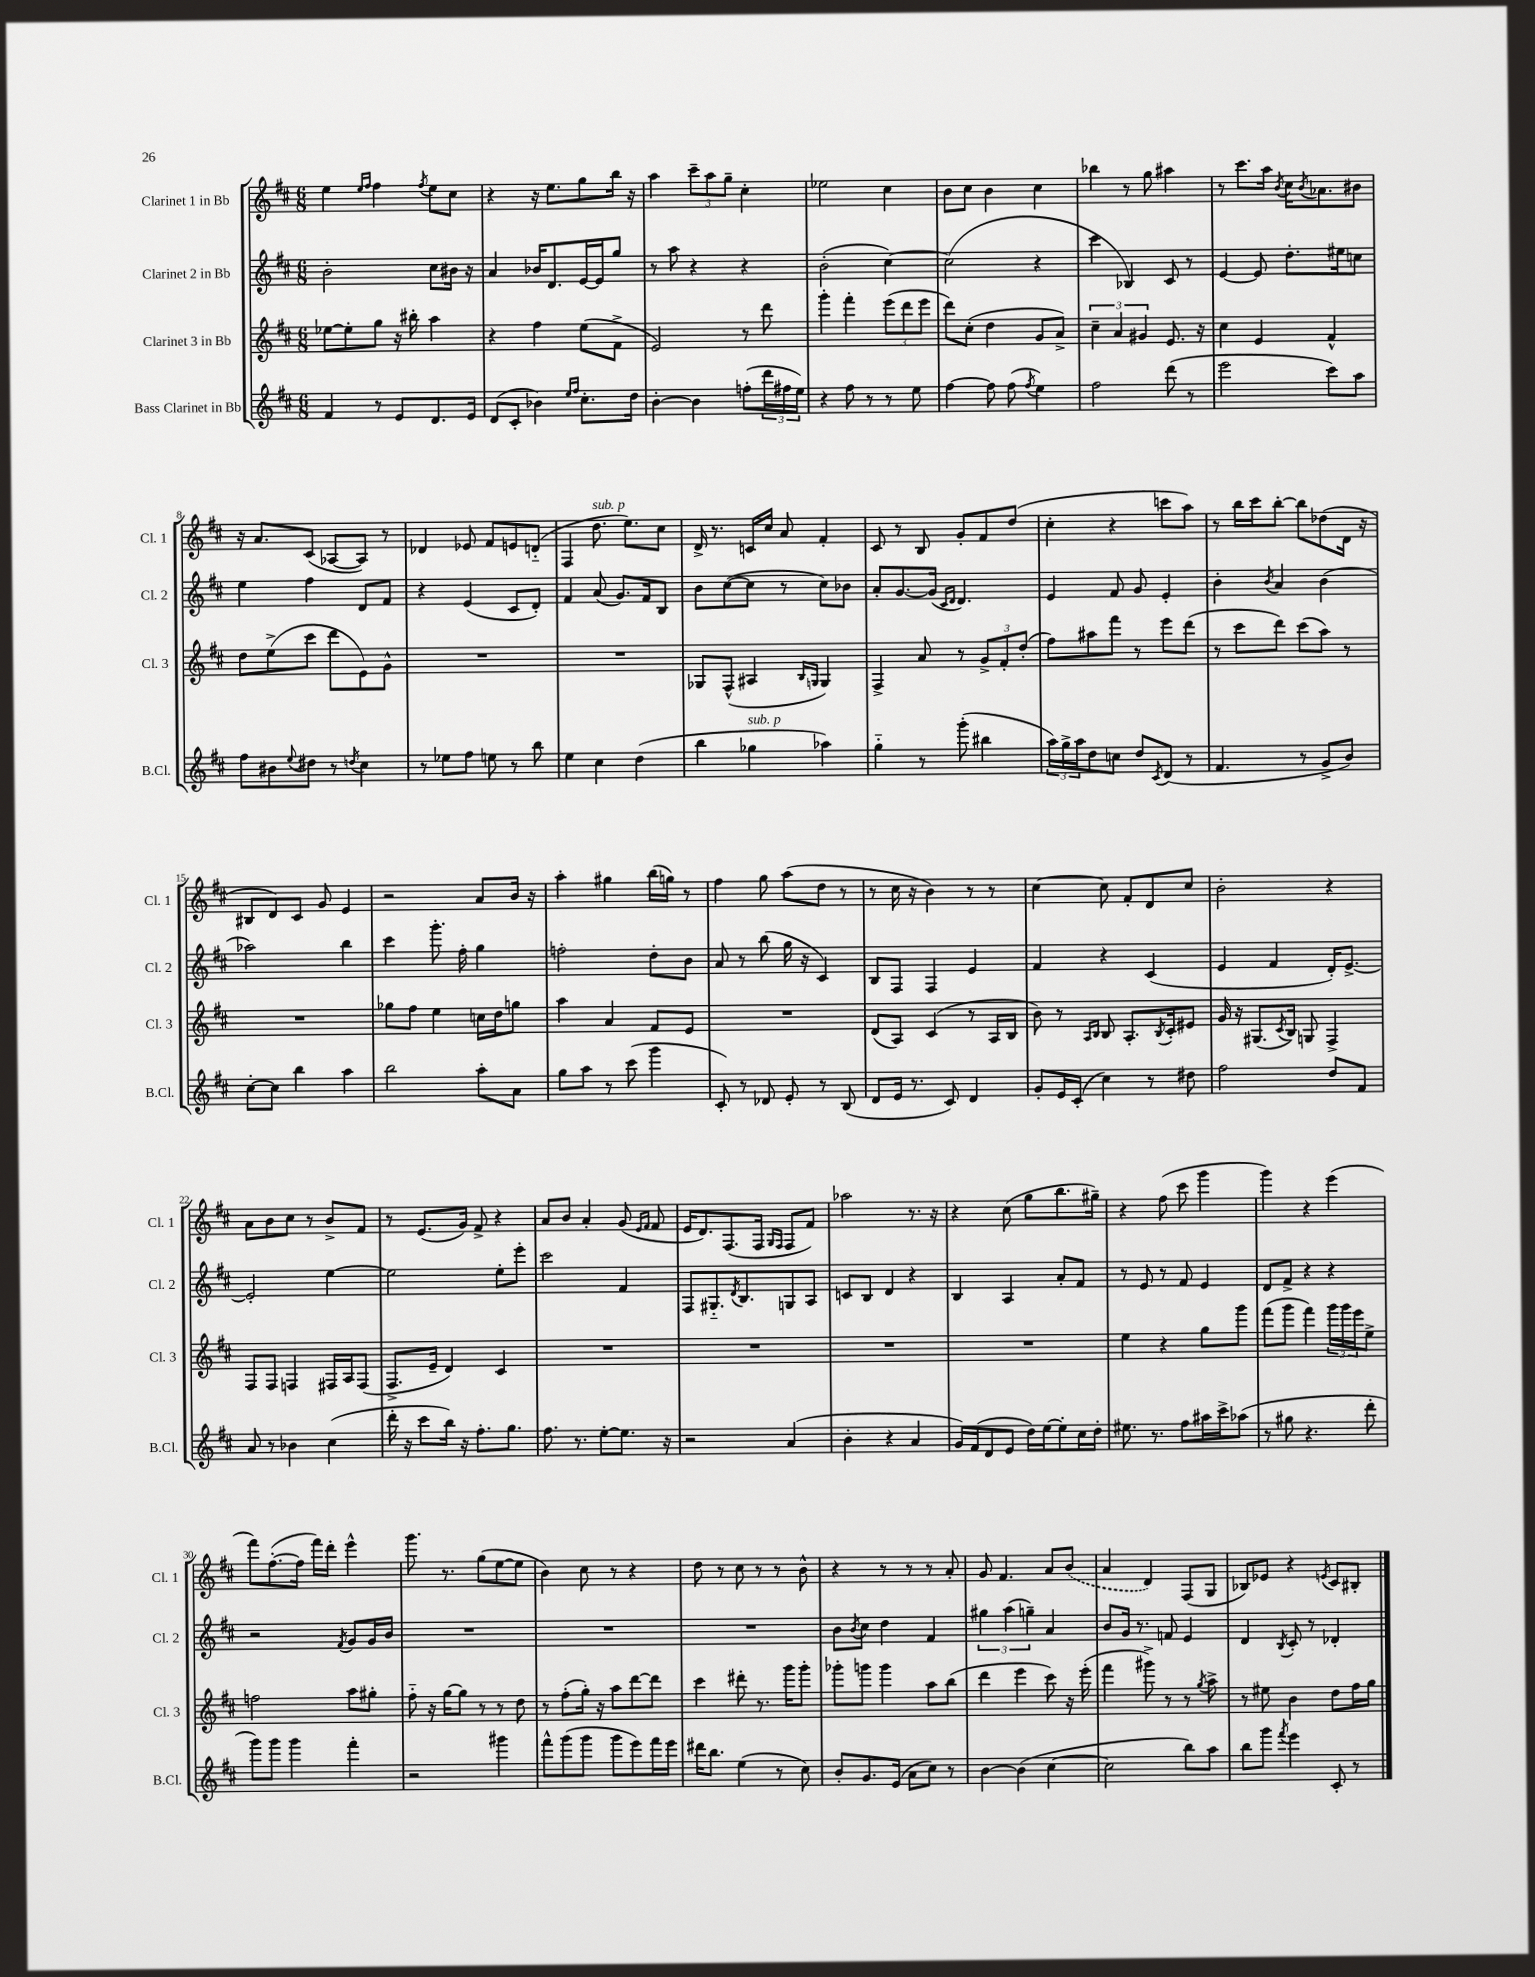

**kern	**kern	**kern	**kern
*part4	*part3	*part2	*part1
*staff4	*staff3	*staff2	*staff1
*I"Bass Clarinet in Bb	*I"Clarinet 3 in Bb	*I"Clarinet 2 in Bb	*I"Clarinet 1 in Bb
*I'B.Cl.	*I'Cl. 3	*I'Cl. 2	*I'Cl. 1
*clefG2	*clefG2	*clefG2	*clefG2
*k[f#c#]	*k[f#c#]	*k[f#c#]	*k[f#c#]
*M6/8	*M6/8	*M6/8	*M6/8
=1	=1	=1	=1
4f#/	[8ee-X\L	2b'\	4ee\
.	8ee-'\]	.	.
.	.	.	16qqee/LL
.	.	.	16qqff#/JJ
8r	8gg\J	.	4ff#\
8e/L	16r	.	.
.	16bb#X'\	.	.
.	.	.	8qff#/
8.d/	4aa\	8cc#\L	8ee\L
.	.	16b#X\Jk	8cc#\J
16e/Jk	.	16r	.
=2	=2	=2	=2
(8d/L	4r	4a/	4r
8c#'/J	.	.	.
4b-X\)	4ff#\	16b-X/KL	16r
.	.	8.d/	8.ee\L
16qqee/LL	.	.	.
16qqff#/JJ	.	.	.
8.cc#'\L	(8ee\L	[16e/L	8gg\
.	.	16e/J]	.
.	8f#^\J	8gg/J	16bb\Jk
16dd\Jk	.	.	16r
=3	=3	=3	=3
[4b'\	2e/)	8r	4aa\
.	.	8aa\	.
4b\]	.	4r	12ccc#~\L
.	.	.	12aa\
.	.	.	12gg~\J
(8ffn'\L	8r	4r	4cc#'\
24ddd\L	8ddd\	.	.
24ff#X\	.	.	.
24ee\JJ)	.	.	.
=4	=4	=4	=4
4r	4ggg'\	(2b'\	2ee-X\
8ff#\	4fff#'\	.	.
8r	.	.	.
8r	(12eee\L	[4cc#\)	4cc#\
.	12ddd\	.	.
8ee\	.	.	.
.	12eee\J	.	.
=5	=5	=5	=5
[4ff#\	8ddd\L)	(2cc#\]	8b\L
.	(8cc#'\J	.	8cc#\J
8ff#\]	4dd\	.	4b\
(8ff#\	.	.	.
8qff#/	.	.	.
4ee\)	8g/L	4r	4cc#\
.	8a^/J)	.	.
=6	=6	=6	=6
2ff#\	6cc#~\	4ccc#\	4bb-X\
.	6a/	.	.
.	.	4B-X/)	8r
.	6g#X/	.	.
.	.	.	8gg\
(8ddd\	8.e/	8c#/	4aa#X\
8r	.	8r	.
.	16r	.	.
=7	=7	=7	=7
2eee\	4cc#\	[4e/	8r
.	.	.	8.ccc#\L
.	4e/	8e/]	.
.	.	.	16aa\Jk
.	.	.	8qb/
.	.	8.dd'\L	16cc#\KL
.	.	.	8qb/
.	.	.	8.a-X\
8ccc#\L)	4f#^^/	.	.
.	.	16ee#X\k	.
8aa\J	.	8ccn\J	8b#X\J
!!LO:LB:g=z
=8	=8	=8	=8
8ff#\L	8dd\L	4ee\	16r
.	.	.	8.a/L
8b#X\	(8ee^\	.	.
8qqee/	.	.	.
8dd#X\J	8ccc#\J	4ff#\	(8c#/J
8r	8ddd\L	.	[8A-X/L
8qddn/	.	.	.
4cc#\	8e\)	8d/L	8A-/J])
.	8g^^\J	8f#/J	8r
=9	=9	=9	=9
8r	2.r	4r	4d-X/
8ee-X\L	.	.	.
8ff#\J	.	(4e/	8e-X/
8een\	.	.	8f#/L
8r	.	8c#/L	8en/
8bb\	.	8d'/J)	(8dn/J
=10	=10	=10	=10
4ee\	2.r	4f#/	4F#/
!	!	!	!LO:TX:a:i:t=sub. p
4cc#\	.	(8a/	8.dd\
.	.	8.g/L)	.
.	.	.	8.ee\L)
(4dd\	.	.	.
.	.	16f#/k	.
.	.	8B/J	8cc#\J
=11	=11	=11	=11
4bb\	8G-X/L	8b\L	16d^/
.	.	.	8.r
.	(8F#^^/J	([8cc#\	.
!LO:TX:a:i:t=sub. p	!	!	!
4gg-X\	4A#X/	8cc#\J]	16cn/LL
.	.	.	16cc#/JJ
.	.	8r	8a/
.	16qqB/LL	.	.
.	16qqGn/JJ	.	.
4aa-X\)	4G/)	8cc#\L)	4f#'/
.	.	8b-X\J	.
=12	=12	=12	=12
4gg\	4F#^/	8a'/L	8c#/
.	.	[8.g/	8r
8r	8a/	.	8B/
.	.	(16g/Jk]	.
.	.	16qqc#/LL	.
.	.	16qqd/JJ	.
(8ggg'\	8r	4.d/)	8g'/L
4bb#X\	12g^/L	.	8f#/
.	12f#'/	.	.
.	.	.	(8dd/J
.	(12dd'/J	.	.
=13	=13	=13	=13
24aa\LL)	8ff#\L)	4e/	4cc#'\
24gg^\	.	.	.
24aa\J	.	.	.
8dd\	8aa#X\	.	.
8ccn\J	8fff#\J	8f#/	4r
8dd/L	8r	8g/	.
8qc#/	.	.	.
(8d/J	8eee\L	4e'/	8cccn\L
8r	(8ddd\J	.	8aa\J)
=14	=14	=14	=14
4.f#/	8r	4b'\	8r
.	8ccc#\L	.	16bb\LL
.	.	.	16ccc#\J
.	.	8qb/	.
.	8ddd\J)	4a/	[8bb'\J
8r	(8ccc#\L	.	8bb\L]
8g^/L	8aa\J)	(4b\	(8dd-X\
8b/J)	8r	.	16d\Jk
.	.	.	16r
!!LO:LB:g=z
=15	=15	=15	=15
[8cc#'\L	2.r	2aa-X\)	8B#X/L
8cc#\J]	.	.	8d/)
4bb\	.	.	8c#/J
.	.	.	8g/
4aa\	.	4bb\	4e/
=16	=16	=16	=16
2bb\	8gg-X\L	4ccc#\	2r
.	8ff#\J	.	.
.	4ee\	8.ggg'\	.
.	.	16ff#'\	.
8aa'\L	16ccn\LL	4gg\	8a/L
.	16dd\J	.	.
8a\J	8ggn\J	.	16b/Jk
.	.	.	16r
=17	=17	=17	=17
8gg\L	4aa\	2ffn'\	4aa'\
8aa\J	.	.	.
8r	4a/	.	4gg#X\
(8ccc#\	.	.	.
4ggg\	8f#/L	8dd'\L	(16bb\LL
.	.	.	16ggn\JJ)
.	8e/J	8b\J	8r
=18	=18	=18	=18
8c#'/)	2.r	8a/	4ff#\
8r	.	8r	.
8d-X/	.	(8bb\	8gg\
8e'/	.	16gg\	(8aa\L
.	.	16r	.
8r	.	4c#/)	8dd\J
(8B/	.	.	8r
=19	=19	=19	=19
8d/L	(8d/L	8B/L	8r
16e/Jk	8A/J)	8F#/J	16cc#\
8.r	.	.	16r
.	(4c#/	4F#/	4b\)
8c#/)	.	.	.
4d/	8r	4e/	8r
.	16A/LL	.	8r
.	16B/JJ	.	.
=20	=20	=20	=20
8g'/L	8b\)	4f#/	[4cc#\
16e/L	8r	.	.
(16c#'/JJ	.	.	.
.	16qqA/LL	.	.
.	16qqB/JJ	.	.
4cc#\)	8B/	4r	8cc#\]
.	8.A'/L	.	8f#'/L
8r	.	(4c#/	8d/
.	8qB/	.	.
.	16c#'/k	.	.
8dd#X\	8e#X/J	.	8cc#/J
=21	=21	=21	=21
2ff#\	16g/	4e/	2b'\
.	16r	.	.
.	(8.G#X/L	.	.
.	.	4f#/	.
.	8qc#/	.	.
.	16B/Jk)	.	.
.	8Gn/	.	.
8dd/L	4F#^/	16d'/KL)	4r
.	.	[8.e^/J	.
8f#/J	.	.	.
!!LO:LB:g=z
=22	=22	=22	=22
8a/	8F#/L	2e'/]	8a\L
8r	8F#/J	.	8b\
4b-X\	4Fn/	.	8cc#\J
.	.	.	8r
(4cc#\	16F#X/LL	[4ee\	8b^/L
.	16A/J	.	.
.	(8F#/J	.	8f#/J
=23	=23	=23	=23
16ddd'\	8.F#^/L	2ee\]	8r
16r	.	.	.
8ccc#\L	.	.	(8.e/L
.	16e~/Jk	.	.
16bb\Jk)	4d/)	.	.
16r	.	.	16g/Jk)
8.ff#'\L	.	.	8f#^/
.	4c#/	8ee'\L	4r
8.gg\J	.	.	.
.	.	8eee'\J	.
=24	=24	=24	=24
8.ff#\	2.r	2ccc#\	8a/L
.	.	.	8b/J
8.r	.	.	.
.	.	.	4a'/
[8ee'\L	.	.	.
8.ee\J]	.	4f#/	(8g/
.	.	.	16qqe/LL
.	.	.	16qqf#/JJ
.	.	.	8f#/
16r	.	.	.
=25	=25	=25	=25
2r	2.r	8F#/L	16e/KL
.	.	.	8.d/)
.	.	8.G#X/	.
.	.	.	(8.F#/
.	.	8qd/	.
.	.	8.B/	.
.	.	.	16F#/Jk
.	.	.	16qqG/LL
.	.	.	16qqF#/JJ
(4a/	.	8Gn/	8F#/L
.	.	8A/J	8f#/J)
=26	=26	=26	=26
4b'\	2.r	8cn/L	2aa-X\
.	.	8B/J	.
4r	.	4d/	.
4a/	.	4r	8.r
.	.	.	16r
=27	=27	=27	=27
16g/LL)	2.r	4B/	4r
(16f#/J	.	.	.
8d/	.	.	.
8e/J	.	4A/	(8cc#\
16dd\LL)	.	.	8gg\L
[16ee\J	.	.	.
8ee'\]	.	8a'/L	8.bb\
16cc#\L	.	8f#/J	.
16dd'\JJ	.	.	16gg#X~\Jk)
=28	=28	=28	=28
8.ee#X\	4ee\	8r	4r
.	.	8e/	.
8.r	.	.	.
.	4r	8r	(8ff#\
8ff#\L	.	8f#/	8ccc#\
16aa#X\L	8gg\L	4e/	4ggg\
16ccc#^\J	.	.	.
(8aa-X\J	8ggg\J	.	.
=29	=29	=29	=29
8r	(8fff#\L	8d/L	4ggg\)
8gg#X\	8ggg\J	8f#^/J	.
4.r	4fff#\)	4r	4r
.	24ggg\LL	4r	(4eee\
.	24ggg\	.	.
.	24eee\J	.	.
8ddd'\	8ee^\J	.	.
!!LO:LB:g=z
=30	=30	=30	=30
8ggg\L)	2ffn\	2r	8fff#\L)
8ggg\J	.	.	([8.ff#'\
4ggg\	.	.	.
.	.	.	16ff#\Jk]
.	.	.	16fff#\LL)
.	.	.	16ddd'\JJ
.	.	8qf#/	.
4fff#'\	8aa\L	8g/L	4eee^^\
.	8gg#X'\J	16g/L	.
.	.	16b/JJ	.
=31	=31	=31	=31
2r	8ff#\	2.r	8.ggg\
.	16r	.	.
.	[16gg\KL	.	8.r
.	8gg\J]	.	.
.	8r	.	(8gg\L
4ggg#X\	8r	.	[8ee\
.	8dd\	.	8ee\J]
=32	=32	=32	=32
8fff#^^\L	8r	2.r	4b\)
(8ggg\	(8ff#'\L	.	.
8ggg\J	16gg'\Jk)	.	8cc#\
.	16r	.	.
8ggg\L	8aa\L	.	8r
8eee\)	[8ddd\	.	4r
16fff#\L	8ddd\J]	.	.
16eee\JJ	.	.	.
=33	=33	=33	=33
16ddd#X\KL	4ccc#\	2.r	8dd\
8.bb\J	.	.	.
.	.	.	8r
(4ee\	8ddd#X'\	.	8cc#\
.	8.r	.	8r
8r	.	.	8r
.	16ggg\KL	.	.
8cc#\)	8ggg'\J	.	8b^^\
=34	=34	=34	=34
8b'/L	8ggg-X'\L	8b\L	4r
.	.	8qb/	.
8.g/	8gggn\J	8cc#\J	.
.	4ggg\	4dd\	8r
(16e/Jk	.	.	.
8a\L	.	.	8r
8cc#\J)	8aa\L	4f#/	8r
8r	(8bb\J	.	8a'/
=35	=35	=35	=35
[4b\	4ddd\	6gg#X\	8g/
.	.	.	4.f#/
.	.	(6aa\	.
(4b\]	4eee\	.	.
.	.	6ggn~\)	.
[4cc#\	8ccc#\)	4a/	8a/L
.	16r	.	(8b/J
.	(16eee'\	.	.
=36	=36	=36	=36
2cc#\]	4fff#\	8b/L	4a/
.	.	16g/Jk	.
.	.	8.r	.
.	8ggg#X^\)	.	4d/)
.	8r	8fn/	.
8bb\L)	8r	4e/	(8F#/L
.	8qgg/	.	.
8aa\J	8aa^\	.	8G/J
=37	=37	=37	=37
8bb\L	8r	4d/	8B-X/L)
8ggg\J	8ee#X\	.	8e-X/J
8qfff#/	.	8qB/	.
4eee\	4b\	8c#'/	4r
.	.	8r	.
.	.	.	8qen/
8c#'/	8dd\L	4d-X'/	8c#/L
8r	16ff#\L	.	8B#X'/J
.	16gg\JJ	.	.
==	==	==	==
*-	*-	*-	*-
